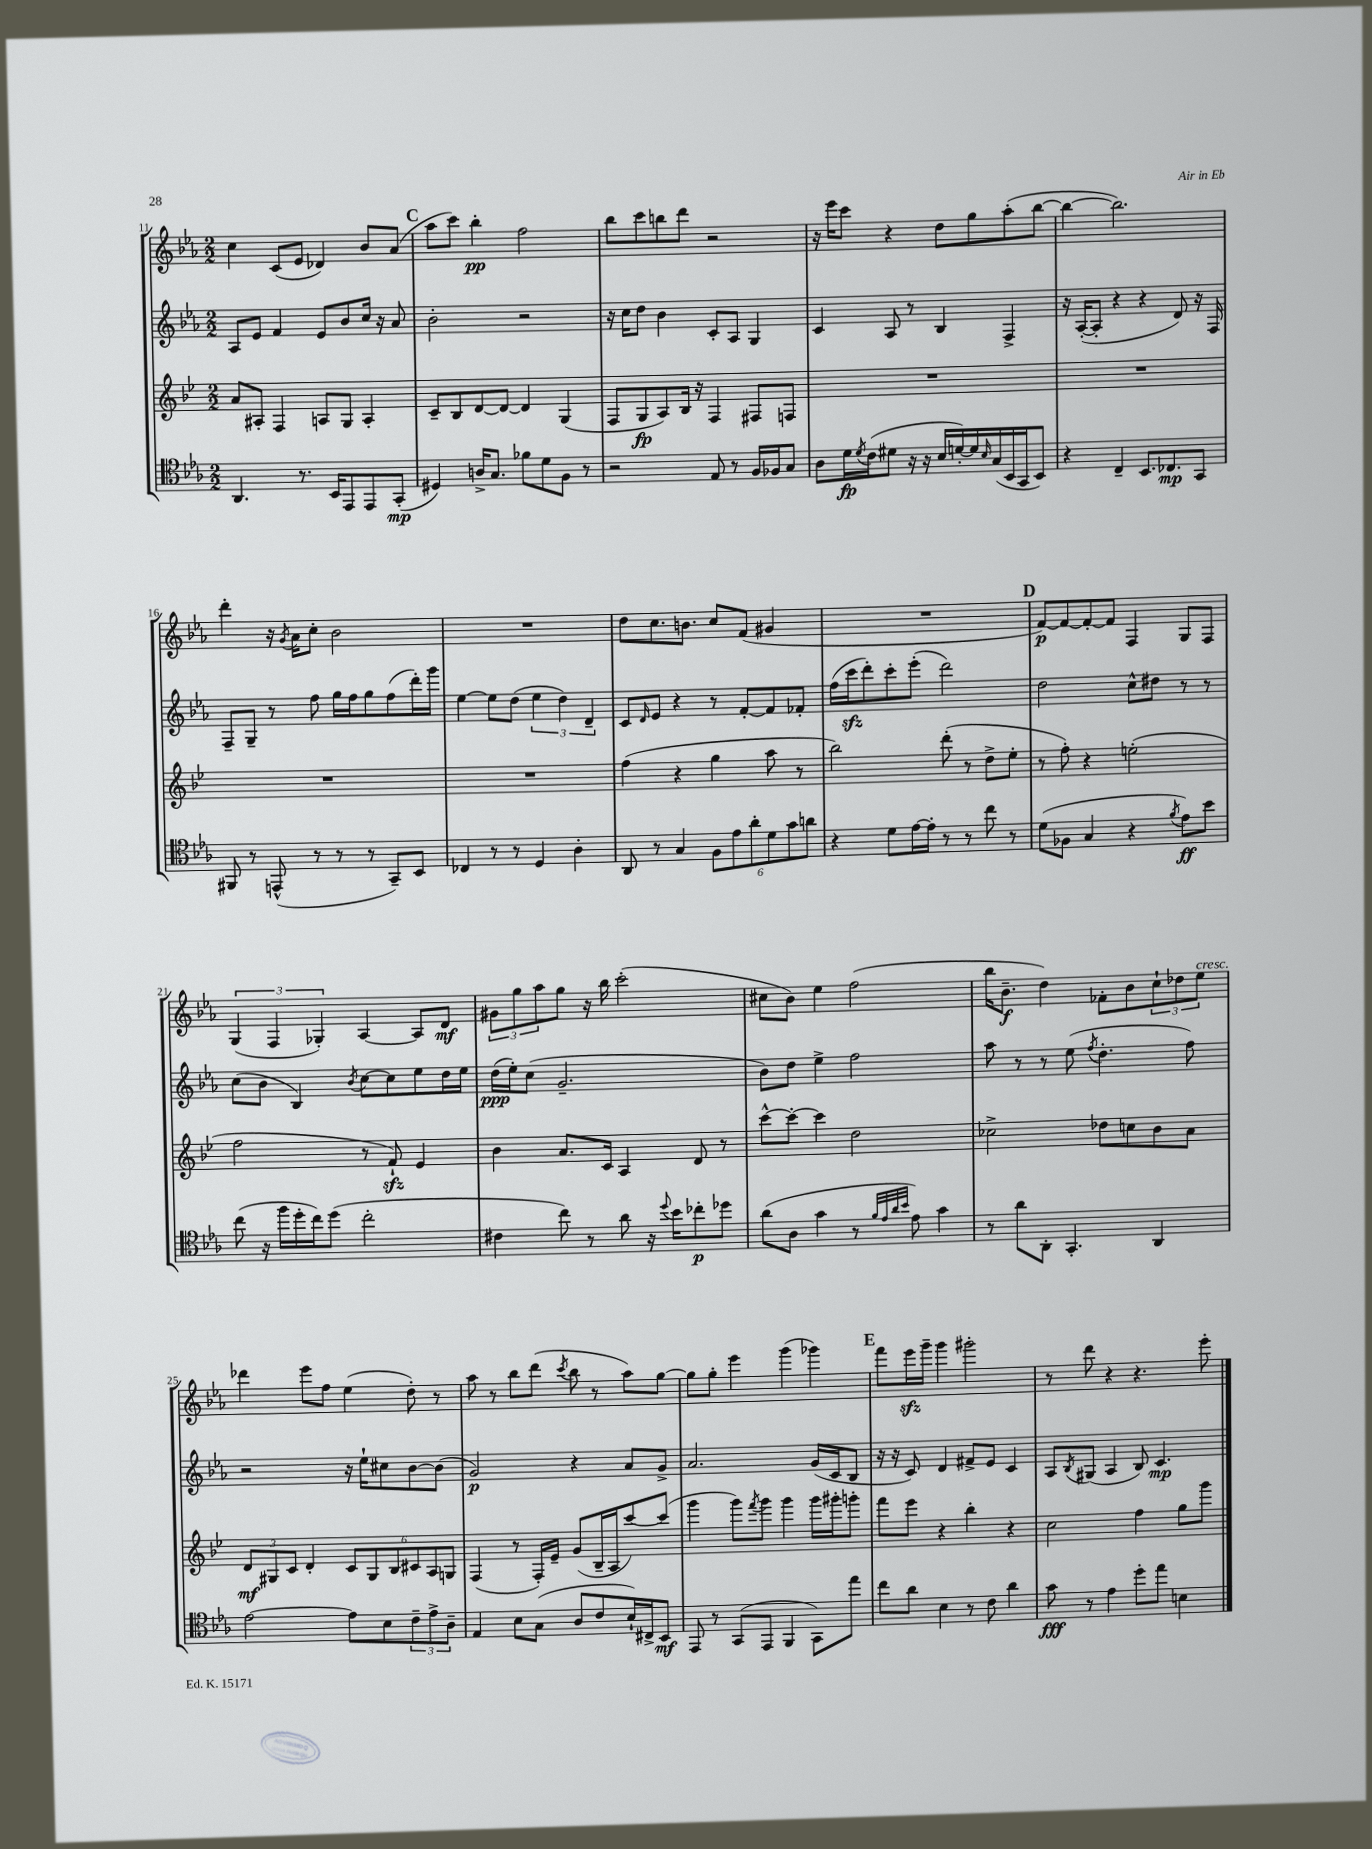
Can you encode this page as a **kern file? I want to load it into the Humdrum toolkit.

**kern	**kern	**kern	**kern
*staff4	*staff3	*staff2	*staff1
*clefC4	*clefG2	*clefG2	*clefG2
*k[b-e-a-]	*k[b-e-]	*k[b-e-a-]	*k[b-e-a-]
*M2/2	*M2/2	*M2/2	*M2/2
4.AA-/	8a/L	8A-/L	4cc\
.	8A#'/J	8e-/J	.
.	4F/	4f/	(8c/L
8.r	.	.	8e-/J
.	8A/L	8e-/L	4d-/)
16BB-/LK	.	.	.
8EE-/	8G/J	8b-/	.
8EE-/	4A'/	16cc/Jk	8b-/L
.	.	16r	.
(8GG'/J	.	8a-/	(8a-/J
=	=	=	=
4D#/)	8c~/L	2b-'\	8aa-\L
.	8B-/	.	8ccc\J)
16A^/LK	[8d/	.	4bb-'\
8.G/J	.	.	.
.	8d/_J	.	.
8f-\L	4d/]	2r	2ff\
8d\	.	.	.
8F\J	(4G/	.	.
8r	.	.	.
=	=	=	=
2r	8F/L	16r	8bb-\L
.	.	16cc\LK	.
.	8G/	8dd\J	8ccc\
.	8A/)	4b-\	8bb\
.	16B-/Jk	.	8ddd\J
.	16r	.	.
8E-/	4F/	8c'/L	2r
8r	.	8A-/J	.
16F/LL	8F#/L	4G/	.
16F-/J	.	.	.
8G/J	8F/J	.	.
=	=	=	=
8A-\L	1r	4c/	16r
.	.	.	16eee-\LK
16d\L	.	.	8ccc\J
8qd/	.	.	.
(16c\J	.	.	.
8d#\J	.	8A-/	4r
16r	.	8r	.
16r	.	.	.
16B-/LL	.	4B-/	8dd\L
[16d'/)	.	.	.
16d/]	.	.	8gg\
16qqB-/	.	.	.
(16G/	.	.	.
16BB-/	.	4F^/	(8aa-'\
16GG/J	.	.	.
8BB-/J)	.	.	[8bb-\J
=	=	=	=
4r	1r	16r	4bb-\_
.	.	([16A-'/LK	.
.	.	8A-'/]J	.
4C~/	.	4r	2.bb-\])
8.BB-/L	.	4r	.
8.C-/	.	.	.
.	.	8d/)	.
8GG/J	.	16r	.
.	.	16F/	.
=	=	=	=
8FF#/	1r	8F~/L	4ddd'\
8r	.	8G~/J	.
(8EE^^/	.	8r	16r
.	.	.	8qg/
.	.	.	16a-\LK
8r	.	8ff\	8cc'\J
8r	.	16gg\LL	2b-\
.	.	16ff\J	.
8r	.	8gg\	.
8GG~/L)	.	(8ff\	.
8BB-/J	.	16ddd'\L)	.
.	.	16ggg\JJ	.
=	=	=	=
4C-/	1r	[4ee-\	1r
8r	.	8ee-\]L	.
8r	.	(8dd\J	.
4D/	.	6ee-\	.
.	.	6dd\)	.
4A-'\	.	.	.
.	.	6d~/	.
=	=	=	=
8AA-/	(4ff\	8c/L	8dd\L
.	.	16qqd/	.
8r	.	8e-/J	8.cc\
4G/	4r	4r	.
.	.	.	8.b\J
12F\L	4gg\	8r	8cc/L
12e-\	.	.	.
.	.	[8f'/L	(8f/J
12a-'\	.	.	.
12d\	8aa\	8f/]	4g#/
12g\	.	.	.
.	8r	8f-'/J	.
12a\J	.	.	.
=	=	=	=
4r	2bb-\)	(16ff\LL	1r
.	.	16ccc\J	.
.	.	8ddd'\)	.
8d\L	.	8ccc'\	.
[16e-\L	.	(8eee-'\J	.
16e-'\]JJ	.	.	.
8r	(8ddd'\	2ddd\)	.
8r	8r	.	.
8cc\	8dd^\L	.	.
8r	8ee-'\J	.	.
=	=	=	=
(8d\L	8r	2dd\	[8f/L)
8F-\J	8ff'\)	.	8f/_
4G/	4r	.	8f'/_
.	.	.	8f/]J
4r	(2ee'\	8cc^^\L	4F/
.	.	8dd#\J	.
8qf/	.	.	.
8e-\L)	.	8r	8G/L
8b-\J	.	8r	8F/J
=	=	=	=
(8cc\	2ff\	(8cc\L	(6G/
16r	.	8b-\J	.
.	.	.	6F/
16ff\LL	.	.	.
16dd'\	.	4B-/)	.
16cc\J)	.	.	.
.	.	.	6G-'/)
(8dd\J	.	.	.
.	.	8qb-/	.
2cc'\	8r	[8cc\L	[4A-/
.	8f`/)	8cc\]	.
.	4e-/	8ee-\	8A-/]L
.	.	16dd\L	8d/J
.	.	16ee-\JJ	.
=	=	=	=
4c#\	4b-\	(16dd\LL	12g#\L
.	.	16ee-'\J)	.
.	.	.	12gg\
.	.	(8cc\J	.
.	.	.	12aa-\
8cc\)	8.a/L	2.g~/	8gg\J
8r	.	.	16r
.	16c/Jk	.	16bb-\
8a-\	4A/	.	(2ccc'\
16r	.	.	.
8qqdd/	.	.	.
16b-\LK	.	.	.
8cc-'\	8d/	.	.
8dd-\J	8r	.	.
=	=	=	=
(8a-\L	[8ccc^^\L	8b-\L)	8cc#\L
8A-\J	8ccc'\_J	8dd\J	8b-\J)
4g\	4ccc\]	4ee-^\	4ee-\
8r	2dd\	2ff\	(2ff\
32qqf/LLL	.	.	.
32qqe-/	.	.	.
32qqa-/	.	.	.
32qqb-/JJJ	.	.	.
8e-\)	.	.	.
4g\	.	.	.
=	=	=	=
8r	2cc-^\	8aa-\	16bb-\LK
.	.	.	8.b-~\J
8a-\L	.	8r	.
8AA-'\J	.	8r	4dd\)
4.GG'/	.	(8ee-\	.
.	.	8qff/	.
.	8dd-\L	4.dd'\	8f-'\L
.	8cc\	.	8b-\
4AA-/	8b-\	.	12cc`\
.	.	.	12dd-\
.	8a\J	8ff\)	.
.	.	.	12ee-\J
=	=	=	=
[2e-\	12d/L	2r	4ddd-\
.	12G#/	.	.
.	12c/J	.	.
.	4d'/	.	8eee-\L
.	.	.	8ff\J
8e-\]L	12c/L	16r	(4ee-\
.	.	16ee-`\LK	.
.	12G#/	.	.
8B-\	.	8cc#\	.
.	12B-/	.	.
12c~\	12c#/	[8b-\	8dd'\)
12e-^\	12A/	.	.
.	.	(8b-\]J	8r
12A-~\J	12G/J	.	.
=	=	=	=
4E-/	(4F/	2g/)	8aa-\
.	.	.	8r
8B-\L	8r	.	8bb-\L
(8G\J	16F'/LL)	.	(8ddd\J
.	16e-~/JJ	.	.
.	.	.	8qccc/
8A-/L	(8g/L	4r	8bb-\
8c/	16B-~/L	.	8r
.	16A/J	.	.
16B-`/L)	[8ccc/)	8a-/L	8aa-\L)
16C#^/J	.	.	.
8BB-/J	(8ccc/]J	8g^/J	[8gg\J
=	=	=	=
8EE-/	4ggg\	2.a-/	8gg\]L
8r	.	.	8gg'\J
(8GG/L	8ggg\L)	.	4eee-\
.	8qfff/	.	.
8EE-/J	8ggg\J	.	.
4FF/	4ggg\	.	(4ggg\
8GG\L)	16ggg\LL	(16g/LL	4ggg-\)
.	16ggg#'\J	16c/J	.
8ee-\J	8ggg'\J	8B-/J	.
=	=	=	=
8cc\L	8fff\L	16r	8fff\L
.	.	16r	.
8a-\J	8eee-\J	8c/)	16eee-\L
.	.	.	16ggg~\JJ
4B-\	4r	4d/	4ggg\
8r	4bb-'\	8f#^/L	2ggg#'\
8c\	.	8e-/J	.
4a-\	4r	4c/	.
=	=	=	=
8g\	2cc\	8A-/L	8r
.	.	8qB-/	.
8r	.	(8G#/J	8ddd\
4e-\	.	4A-/	4r
8dd'\L	4ff\	8B-/)	4.r
8ee-\J	.	4.c/	.
4B\	8gg\L	.	.
.	8ggg\J	.	8eee-'\
==	==	==	==
*-	*-	*-	*-
